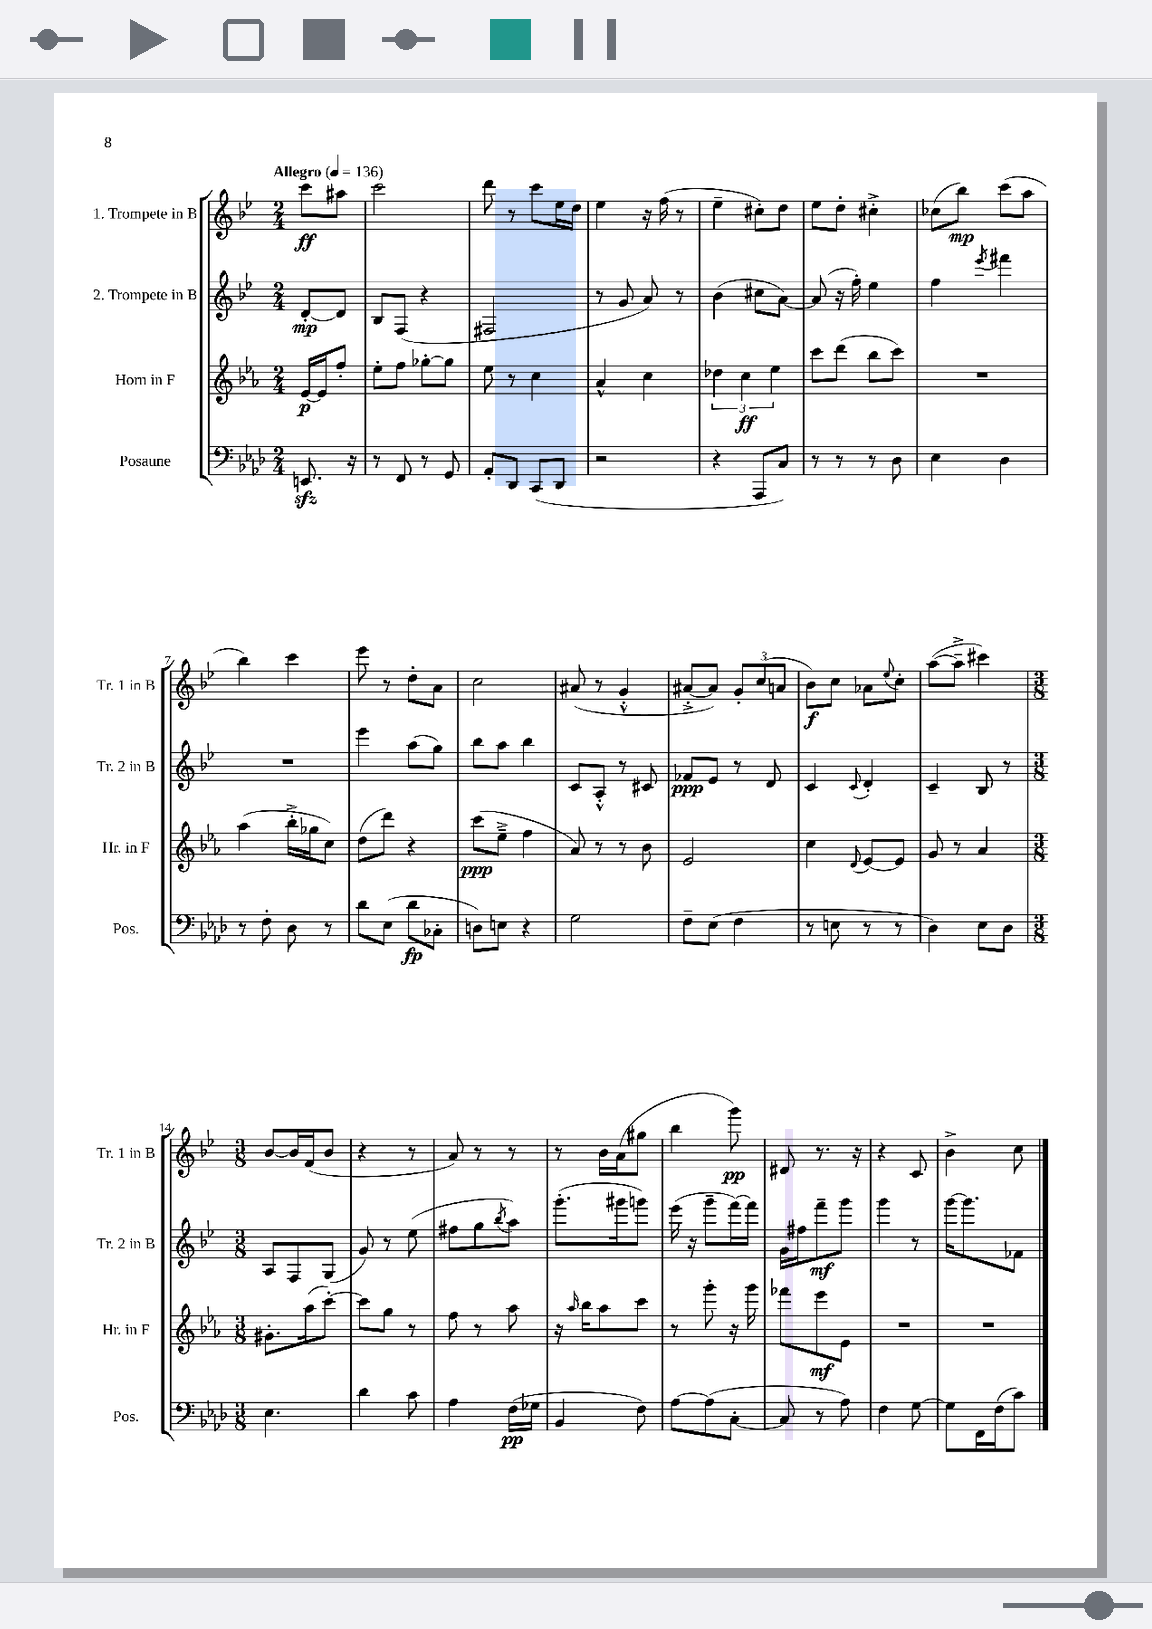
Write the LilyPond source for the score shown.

<<
\new StaffGroup <<
\new Staff = "s0" \with { instrumentName = "1. Trompete in B" shortInstrumentName = "Tr. 1 in B" } {
    \clef treble \key bes \major \numericTimeSignature \time 2/4 \partial 4 \tempo "Allegro" 4 = 136
    c'''8\ff ais''8 |
    c'''2 |
    d'''8 r8 c'''8 ees''16 d''16 |
    ees''4 r16 f''16( r8 |
    ees''4-- cis''8-.) d''8 |
    ees''8 d''8-. cis''4-.-> |
    ces''8( bes''8\mp) c'''8( a''8 |
    bes''4) c'''4 |
    ees'''8 r8 d''8-. a'8 |
    c''2 |
    ais'8( r8 g'4-.-^ |
    ais'8~-.-> ais'8) \tuplet 3/2 { g'8-. c''8( a'8 } |
    bes'8\f) c''8 aes'8 \appoggiatura { ees''8 } c''8-. |
    a''8~( a''8---> cis'''4) |
    \numericTimeSignature \time 3/8 bes'8~ bes'16 f'16( bes'8 |
    r4 r8 |
    a'8) r8 r8 |
    r8 bes'16 a'16( gis''8 |
    bes''4 g'''8\pp) |
    dis'8 r8. r16 |
    r4 c'8 |
    bes'4-> c''8 \bar "|." |
}
\new Staff = "s1" \with { instrumentName = "2. Trompete in B" shortInstrumentName = "Tr. 2 in B" } {
    \clef treble \key bes \major \numericTimeSignature \time 2/4 \partial 4
    d'8~-.\mp d'8 |
    bes8 f8( r4 |
    fis2 |
    r8 g'8 a'8) r8 |
    bes'4( cis''8 a'8~) |
    a'8( r16 f''16-.) ees''4 |
    f''4 \acciaccatura { ees'''8 } fis'''4 |
    R2 |
    ees'''4 a''8( g''8) |
    bes''8 a''8 bes''4 |
    c'8 a8-.-^ r8 cis'8 |
    fes'8\ppp ees'8 r8 d'8 |
    c'4 \appoggiatura { c'8 } d'4-. |
    c'4-- bes8 r8 |
    \numericTimeSignature \time 3/8 a8 f8 g8( |
    g'8) r8 ees''8( |
    fis''8 g''8 \acciaccatura { bes''8 } a''8) |
    g'''8.-.( gis'''16 g'''8) |
    ees'''16( r16 g'''8-- f'''16~) f'''16 |
    g'16 fis''16 f'''8--\mf g'''8 |
    g'''4 r8 |
    g'''16~ g'''8. fes'8 \bar "|." |
}
\new Staff = "s2" \with { instrumentName = "Horn in F" shortInstrumentName = "Hr. in F" } {
    \clef treble \key ees \major \numericTimeSignature \time 2/4 \partial 4
    ees'16~\p ees'16 f''8-. |
    ees''8-. f''8 ges''8~-. ges''8 |
    ees''8 r8 c''4 |
    aes'4-^ c''4 |
    \tuplet 3/2 { des''4 c''4\ff ees''4 } |
    c'''8 d'''8( bes''8 c'''8) |
    R2 |
    aes''4( bes''16-.-> ges''16 c''8) |
    d''8( d'''8) r4 |
    c'''8\ppp( ees''8---> f''4 |
    aes'8) r8 r8 bes'8 |
    ees'2 |
    c''4 \appoggiatura { d'8 } ees'8~ ees'8 |
    g'8 r8 aes'4 |
    \numericTimeSignature \time 3/8 gis'8.-. aes''16( c'''8~-.) |
    c'''8 g''8 r8 |
    f''8 r8 aes''8 |
    r16 \grace { aes''16 } bes''16 aes''8 c'''8 |
    r8 g'''8-. r16 g'''16 |
    fes'''8 ees'''8\mf ees'8 |
    R4. |
    R4. \bar "|." |
}
\new Staff = "s3" \with { instrumentName = "Posaune" shortInstrumentName = "Pos." } {
    \clef bass \key aes \major \numericTimeSignature \time 2/4 \partial 4
    e,8.\sfz r16 |
    r8 f,8 r8 g,8 |
    aes,8-. des,8 c,8( des,8 |
    r2 |
    r4 aes,,8 c8) |
    r8 r8 r8 des8 |
    ees4 des4 |
    r8 f8-. des8 r8 |
    des'8 ees8( des'8\fp ces8-. |
    d8) e8 r4 |
    g2 |
    f8-- ees8( f4 |
    r8 e8 r8 r8 |
    des4) ees8 des8 |
    \numericTimeSignature \time 3/8 ees4. |
    des'4 c'8 |
    aes4 f16\pp( ges16 |
    bes,4 f8) |
    aes8~ aes8( c8~-. |
    c8 r8 aes8) |
    f4 g8~ |
    g8 f,16 f16( c'8) \bar "|." |
}
>>
>>
